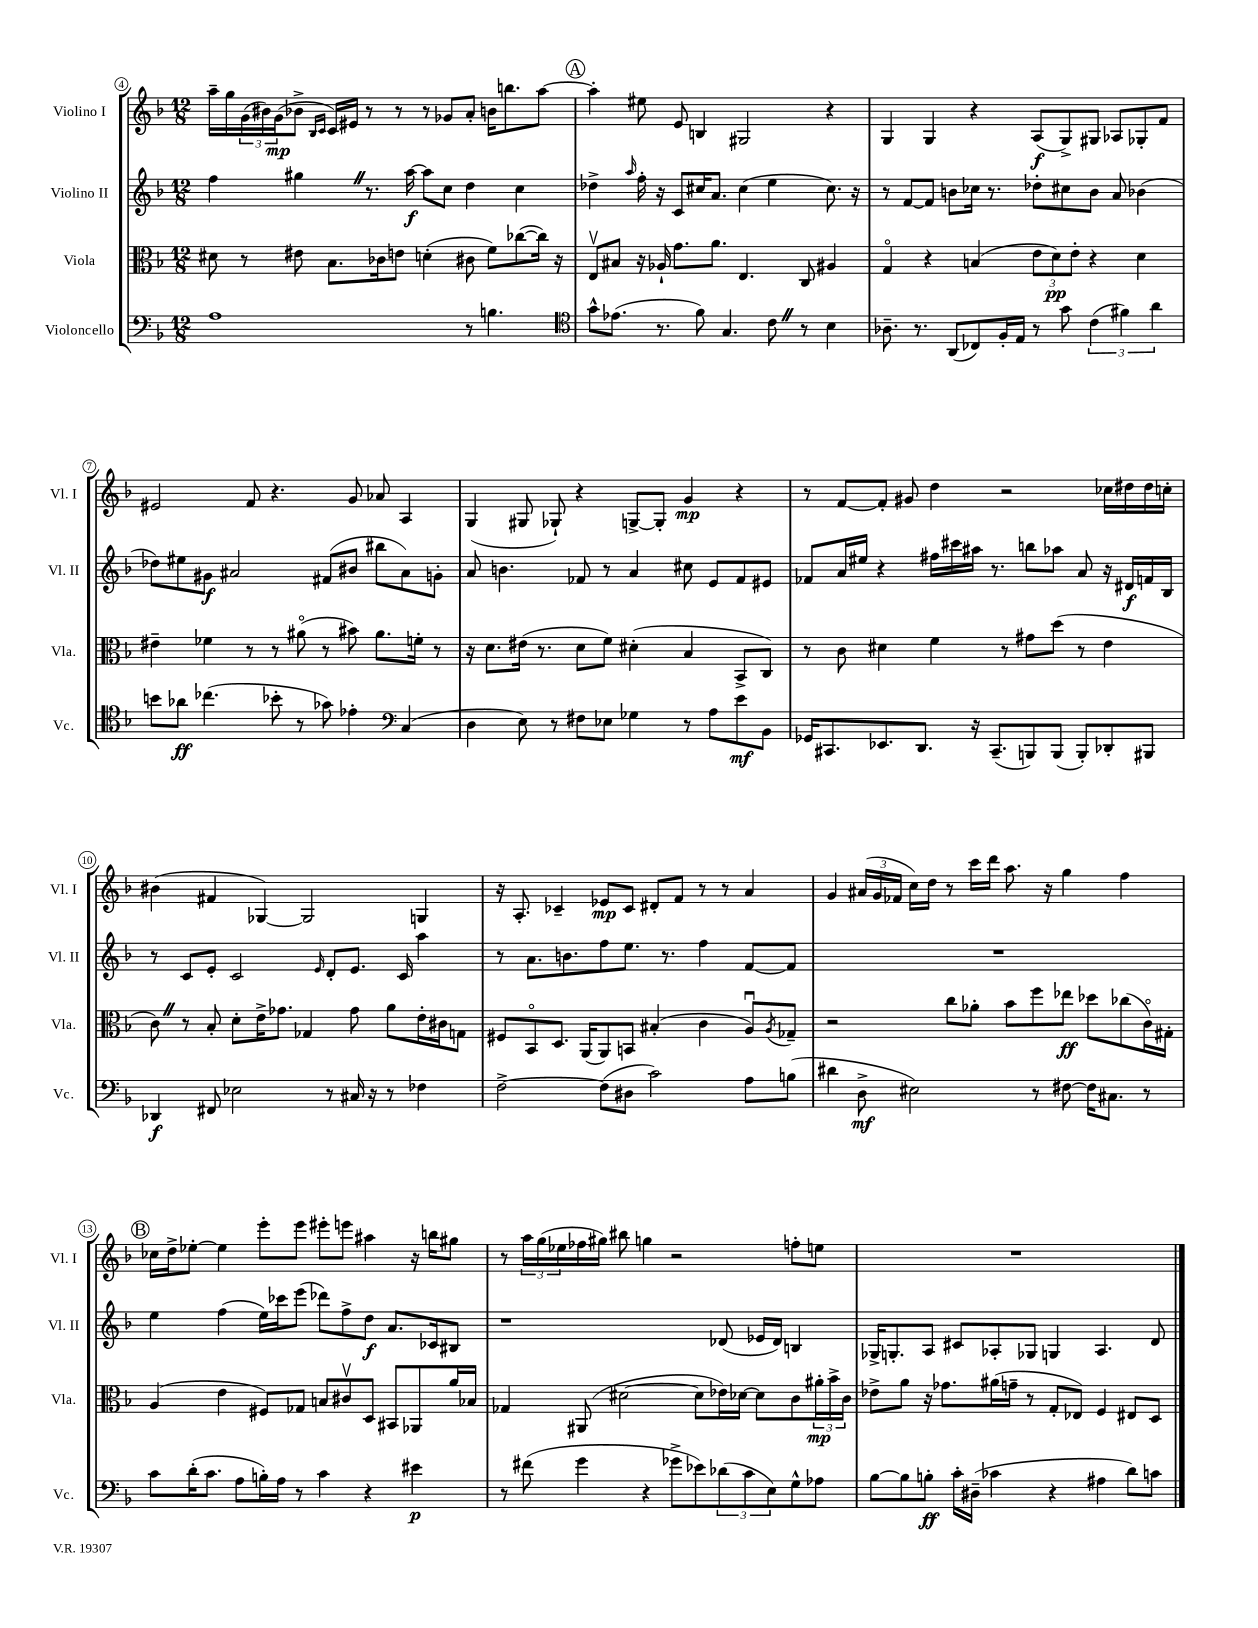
<<
\new StaffGroup <<
\new Staff = "s0" \with { instrumentName = "Violino I" shortInstrumentName = "Vl. I" } {
    \clef treble \key f \major \numericTimeSignature \time 12/8
    a''16-- g''16 \tuplet 3/2 { g'16( bis'16) g'16\mp( } bes'8-> \grace { bes16 c'16 } c'16) eis'16 r8 r8 r8 ges'8 a'8-. b'16 b''8. a''8~ |
    \mark \markup { \circle "A" } a''4-. eis''8 e'8 b4 gis2 r4 |
    g4 g4 r4 a8\f( g8->) gis8 aes8 ges8-. f'8 |
    eis'2 f'8 r4. g'8 aes'8 a4 |
    g4( gis8 ges8-!) r4 g8~-> g8-. g'4\mp r4 |
    r8 f'8~ f'8-. gis'8 d''4 r2 ces''16 dis''16 dis''16 c''16-. |
    bis'4( fis'4 ges4~) ges2 g4 |
    r16 a8.-. ces'4-- ees'8\mp ces'8 dis'8-. f'8 r8 r8 a'4 |
    g'4 \tuplet 3/2 { ais'16( g'16 fes'16 } c''16) d''16 r8 c'''16 d'''16 a''8. r16 g''4 f''4 |
    \mark \markup { \circle "B" } ces''16 d''16-> ees''8~-. ees''4 e'''8-. e'''8 eis'''8-. e'''8 ais''4 r16 b''16 gis''8 |
    r8 \tuplet 3/2 { a''16 g''16( ees''16 } fes''16 gis''16) bis''8 g''4 r2 f''8-. e''8 |
    R1. \bar "|." |
}
\new Staff = "s1" \with { instrumentName = "Violino II" shortInstrumentName = "Vl. II" } {
    \clef treble \key f \major \numericTimeSignature \time 12/8
    f''4 gis''4 \once \override BreathingSign.text = \markup { \musicglyph "scripts.caesura.straight" } \breathe r8. a''16~\f a''8 c''8 d''4 c''4 |
    \mark \markup { \circle "A" } des''4-> \grace { a''16 } f''16-. r16 c'8 cis''16 a'8. cis''4( e''4 cis''8.) r16 |
    r8 f'8~ f'8 b'8 ces''16 r8. des''8-. cis''8 b'8 a'8 bes'4( |
    des''8) eis''8 gis'8\f ais'2 fis'8( bis'8 bis''8 ais'8) g'8-. |
    a'8 b'4. fes'8 r8 a'4 cis''8 e'8 fes'8 eis'8 |
    fes'8 a'16 eis''16 r4 fis''16 cis'''16 ais''16 r8. b''8 aes''8 a'8 r16 dis'16\f f'16 bes16 |
    r8 c'8 e'8-. c'2 \grace { e'16 } d'8-. e'8. c'16 a''4 |
    r8 a'8. b'8. f''8 e''8. r8. f''4 f'8~ f'8 |
    R1. |
    \mark \markup { \circle "B" } e''4 f''4( e''16) ces'''16 e'''8( des'''8) f''8-> d''8\f a'8. ces'16 bis8 |
    r1 des'8( ees'16 des'16) b4 |
    ges16-> g8.-. a8 cis'8 aes8-. ges8 g4 aes4. d'8 \bar "|." |
}
\new Staff = "s2" \with { instrumentName = "Viola" shortInstrumentName = "Vla." } {
    \clef alto \key f \major \numericTimeSignature \time 12/8
    dis'8 r8 eis'8 bes8. ces'16 e'8 d'4-.( cis'8 f'8) ces''8~( ces''16) r16 |
    \mark \markup { \circle "A" } e8\upbow bis8 r16 aes16-! g'8. a'8. e4. c8 ais4 |
    g4\flageolet r4 b4( \tuplet 3/2 { e'8 d'8\pp) e'8-. } r4 d'4 |
    eis'4-- fes'4 r8 r8 ais'8\flageolet( r8 bis'8) ais'8. f'16-. r8 |
    r16 d'8. eis'16( r8. d'8 f'8) dis'4-.( bes4 bes,8-> c8) |
    r8 c'8 dis'4 f'4 r8 gis'8 d''8( r8 e'4 |
    c'8) \once \override BreathingSign.text = \markup { \musicglyph "scripts.caesura.straight" } \breathe r8 bes8-. d'8-. e'16-> ges'8. ges4 ges'8 a'8 e'16-. cis'16 g8 |
    fis8 bes,8\flageolet d8. a,16( a,8) b,8 bis4-.( c'4 a8\downbow) \acciaccatura { a8 } ges8-- |
    r2 c''8 aes'8-. bes'8 f''8 ees''8\ff des''8 ces''8( c'16\flageolet) gis16-. |
    \mark \markup { \circle "B" } a4( e'4 fis8) ges8 b8 cis'8\upbow d8 bis,8 aes,8 a'16 bes16 |
    ges4 ais,8( dis'2~ dis'8 ees'16) des'16~ des'8 c'8 \tuplet 3/2 { ais'16-.\mp bes'16-> c'16 } |
    ees'8-> a'8 r16 ges'8. ais'16( g'16-- r8 g8-. ees8) f4 eis8 d8 \bar "|." |
}
\new Staff = "s3" \with { instrumentName = "Violoncello" shortInstrumentName = "Vc." } {
    \clef bass \key f \major \numericTimeSignature \time 12/8
    a1 r8 b4. |
    \mark \markup { \circle "A" } \clef tenor g'8-^ ees'8.( r8. f'8) g4. c'8 \once \override BreathingSign.text = \markup { \musicglyph "scripts.caesura.straight" } \breathe r8 bes4 |
    aes8.-- r8. a,8( ces8) f16-. e16 r8 g'8 \tuplet 3/2 { c'4( fis'4) a'4 } |
    b'8 aes'8\ff ces''4.( bes'8-. r8 ges'8) ees'4-. \clef bass c4( |
    d4 e8) r8 fis8 ees8 ges4 r8 a8 e'8\mf bes,8 |
    ges,16 cis,8. ees,8. d,8. r16 cis,8.--( b,,8) b,,8( b,,8-.) des,8-. bis,,8 |
    des,4\f fis,8 ees2 r8 cis16 r16 r8 fes4 |
    f2~-> f8( dis8 c'2) a8 b8( |
    dis'4 d8->\mf eis2) r8 fis8~ fis16 cis8. r8 |
    \mark \markup { \circle "B" } c'8 d'16-.( c'8. a8 b16-.) a16 r8 c'4 r4 eis'4\p |
    r8 fis'8( g'4 r4 ges'8-> ees'8) \tuplet 3/2 { des'8( c'8 e8) } g8-^ aes8 |
    bes8~ bes8 b8-.\ff c'16-. dis16--( ces'4 r4 ais4 d'8) c'8 \bar "|." |
}
>>
>>
\layout { \context { \Score currentBarNumber = #4 \override BarNumber.stencil = #(make-stencil-circler 0.1 0.3 ly:text-interface::print) } }
